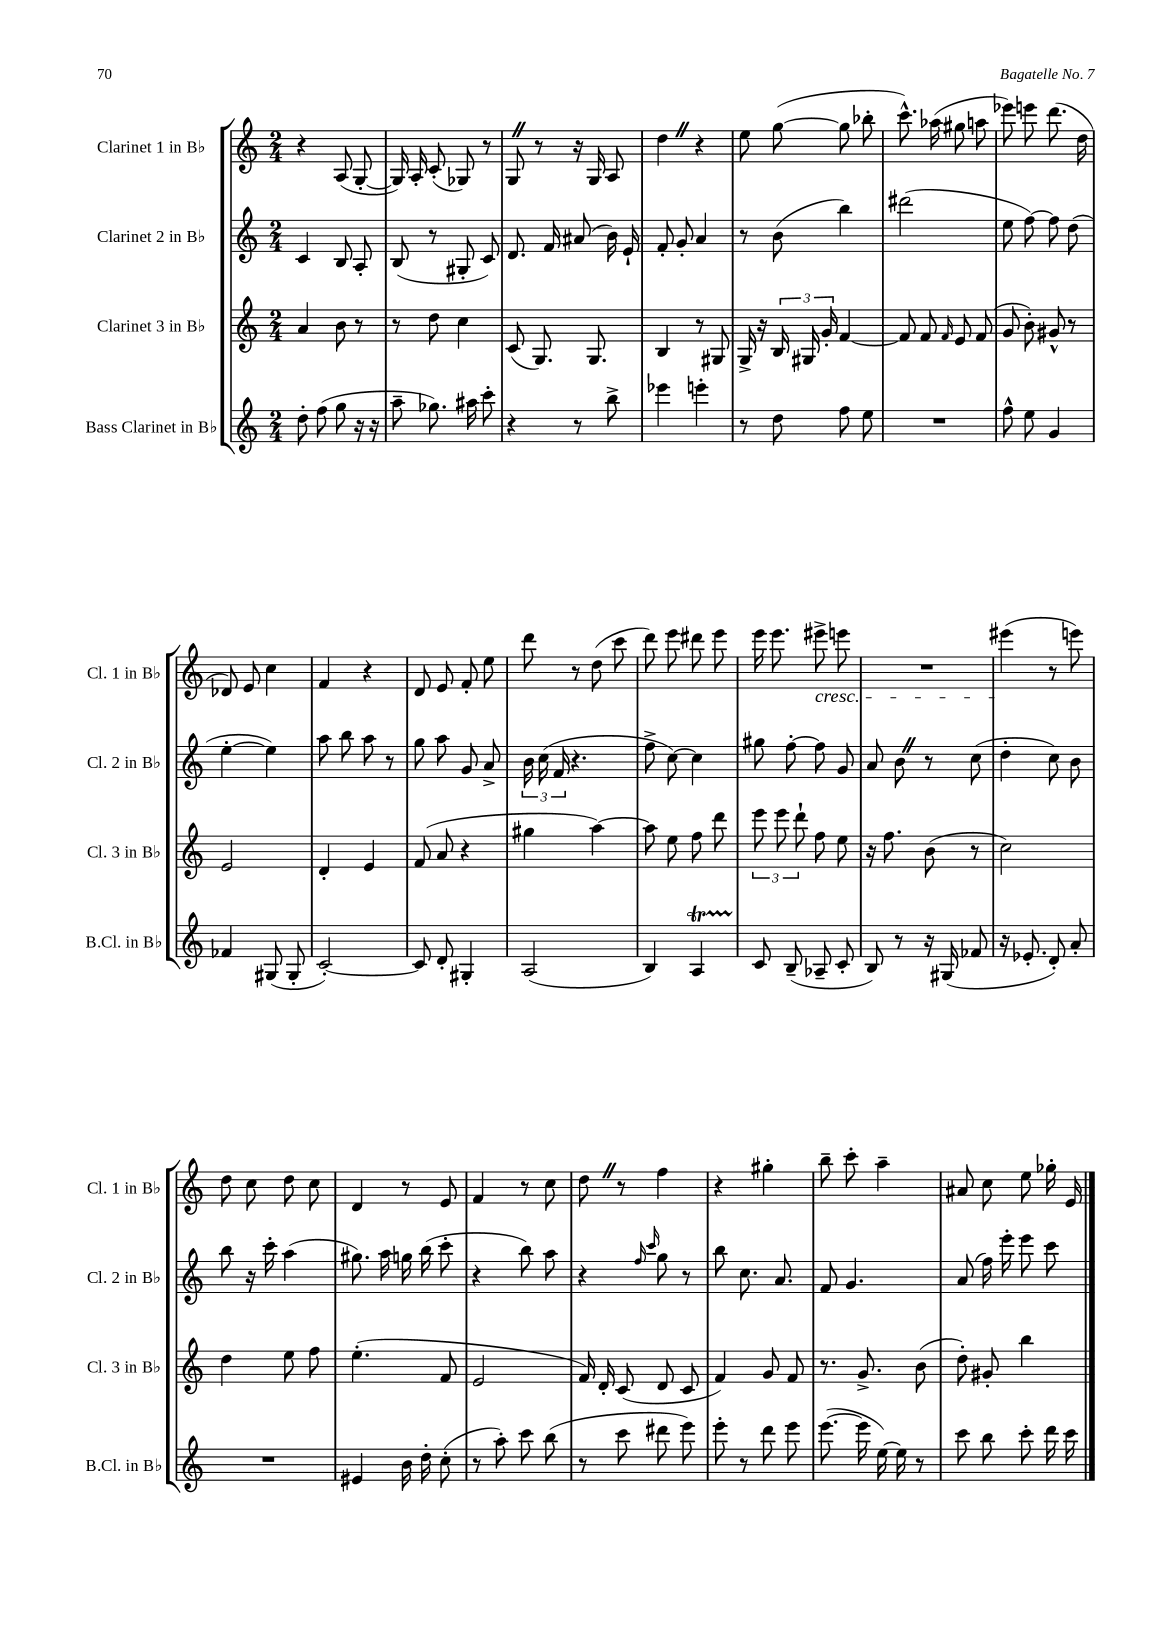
<<
\new StaffGroup <<
\new Staff = "s0" \with { instrumentName = "Clarinet 1 in Bb" shortInstrumentName = "Cl. 1 in Bb" } {
    \clef treble \key c \major \numericTimeSignature \time 2/4
    \autoBeamOff r4 a8( g8~-. |
    g16) a16-. c'8-.( ges8) r8 |
    g8 \once \override BreathingSign.text = \markup { \musicglyph "scripts.caesura.straight" } \breathe r8 r16 g16 a8 |
    d''4 \once \override BreathingSign.text = \markup { \musicglyph "scripts.caesura.straight" } \breathe r4 |
    e''8 g''8~( g''8 bes''8-. |
    c'''8.-^) aes''16( gis''8 a''8 |
    ees'''8) e'''8 d'''8.( d''16 |
    des'8) e'8 c''4 |
    f'4 r4 |
    d'8 e'8 f'8-. e''8 |
    d'''8 r8 d''8( c'''8 |
    d'''8) e'''8 dis'''8 e'''8 |
    e'''16 e'''8. eis'''8->\cresc e'''8 |
    R2 |
    eis'''4\!( r8 e'''8) |
    d''8 c''8 d''8 c''8 |
    d'4 r8 e'8 |
    f'4 r8 c''8 |
    d''8 \once \override BreathingSign.text = \markup { \musicglyph "scripts.caesura.straight" } \breathe r8 f''4 |
    r4 gis''4-. |
    b''8-- c'''8-. a''4-- |
    ais'8 c''8 e''8 ges''16-. e'16 \bar "|." |
}
\new Staff = "s1" \with { instrumentName = "Clarinet 2 in Bb" shortInstrumentName = "Cl. 2 in Bb" } {
    \clef treble \key c \major \numericTimeSignature \time 2/4
    \autoBeamOff c'4 b8 a8-. |
    b8( r8 gis8-. c'8) |
    d'8. f'16 ais'8( b'16) e'16-! |
    f'8-. g'8-. a'4 |
    r8 b'8( b''4) |
    dis'''2( |
    e''8 f''8~) f''8 d''8( |
    e''4~-. e''4) |
    a''8 b''8 a''8 r8 |
    g''8 a''8 g'8 a'8-> |
    \tuplet 3/2 { b'16 c''16( f'16 } r4. |
    f''8-> c''8~) c''4 |
    gis''8 f''8~-. f''8 g'8 |
    a'8 b'8 \once \override BreathingSign.text = \markup { \musicglyph "scripts.caesura.straight" } \breathe r8 c''8( |
    d''4-. c''8) b'8 |
    b''8 r16 c'''16-. a''4( |
    gis''8.) a''16 g''16 b''16( c'''8-. |
    r4 b''8) a''8 |
    r4 \grace { f''16 c'''16 } g''8 r8 |
    b''8 c''8. a'8. |
    f'8 g'4. |
    a'8( f''16) e'''16-. e'''8 c'''8 \bar "|." |
}
\new Staff = "s2" \with { instrumentName = "Clarinet 3 in Bb" shortInstrumentName = "Cl. 3 in Bb" } {
    \clef treble \key c \major \numericTimeSignature \time 2/4
    \autoBeamOff a'4 b'8 r8 |
    r8 d''8 c''4 |
    c'8( g8.) g8. |
    b4 r8 gis8 |
    g16-> r16 \tuplet 3/2 { b16 gis16 g'16-. } f'4~ |
    f'8 f'8 \grace { f'16 } e'8 f'8( |
    g'8 b'8-.) gis'8-^ r8 |
    e'2 |
    d'4-. e'4 |
    f'8( a'8 r4 |
    gis''4 a''4~) |
    a''8 e''8 f''8 d'''8 |
    \tuplet 3/2 { e'''8 e'''8 d'''8-! } f''8 e''8 |
    r16 f''8. b'8( r8 |
    c''2) |
    d''4 e''8 f''8 |
    e''4.-.( f'8 |
    e'2 |
    f'16) d'16-. c'8( d'8 c'8 |
    f'4) g'8 f'8 |
    r8. g'8.-> b'8( |
    d''8-.) gis'8-. b''4 \bar "|." |
}
\new Staff = "s3" \with { instrumentName = "Bass Clarinet in Bb" shortInstrumentName = "B.Cl. in Bb" } {
    \clef treble \key c \major \numericTimeSignature \time 2/4
    \autoBeamOff d''8-. f''8( g''8 r16 r16 |
    a''8-- ges''8.) ais''16 c'''8-. |
    r4 r8 b''8-> |
    ees'''4 e'''4-. |
    r8 d''8 f''8 e''8 |
    R2 |
    f''8-^ e''8 g'4 |
    fes'4 gis8( gis8-. |
    c'2~-.) |
    c'8 d'8-. gis4-. |
    a2( |
    b4) a4\startTrillSpan |
    c'8\stopTrillSpan b8--( aes8-- c'8-. |
    b8) r8 r16 gis16( fes'8 |
    r16 ees'8.-. d'8-.) a'8-. |
    R2 |
    eis'4 b'16 d''16-. c''8-.( |
    r8 a''8-.) c'''8 b''8( |
    r8 c'''8 dis'''8 e'''8) |
    e'''8-. r8 d'''8 e'''8 |
    e'''8.~( e'''16 e''16~) e''16 r8 |
    c'''8 b''8 c'''8-. d'''16 c'''16 \bar "|." |
}
>>
>>
\layout { \context { \Score \remove "Bar_number_engraver" } }
